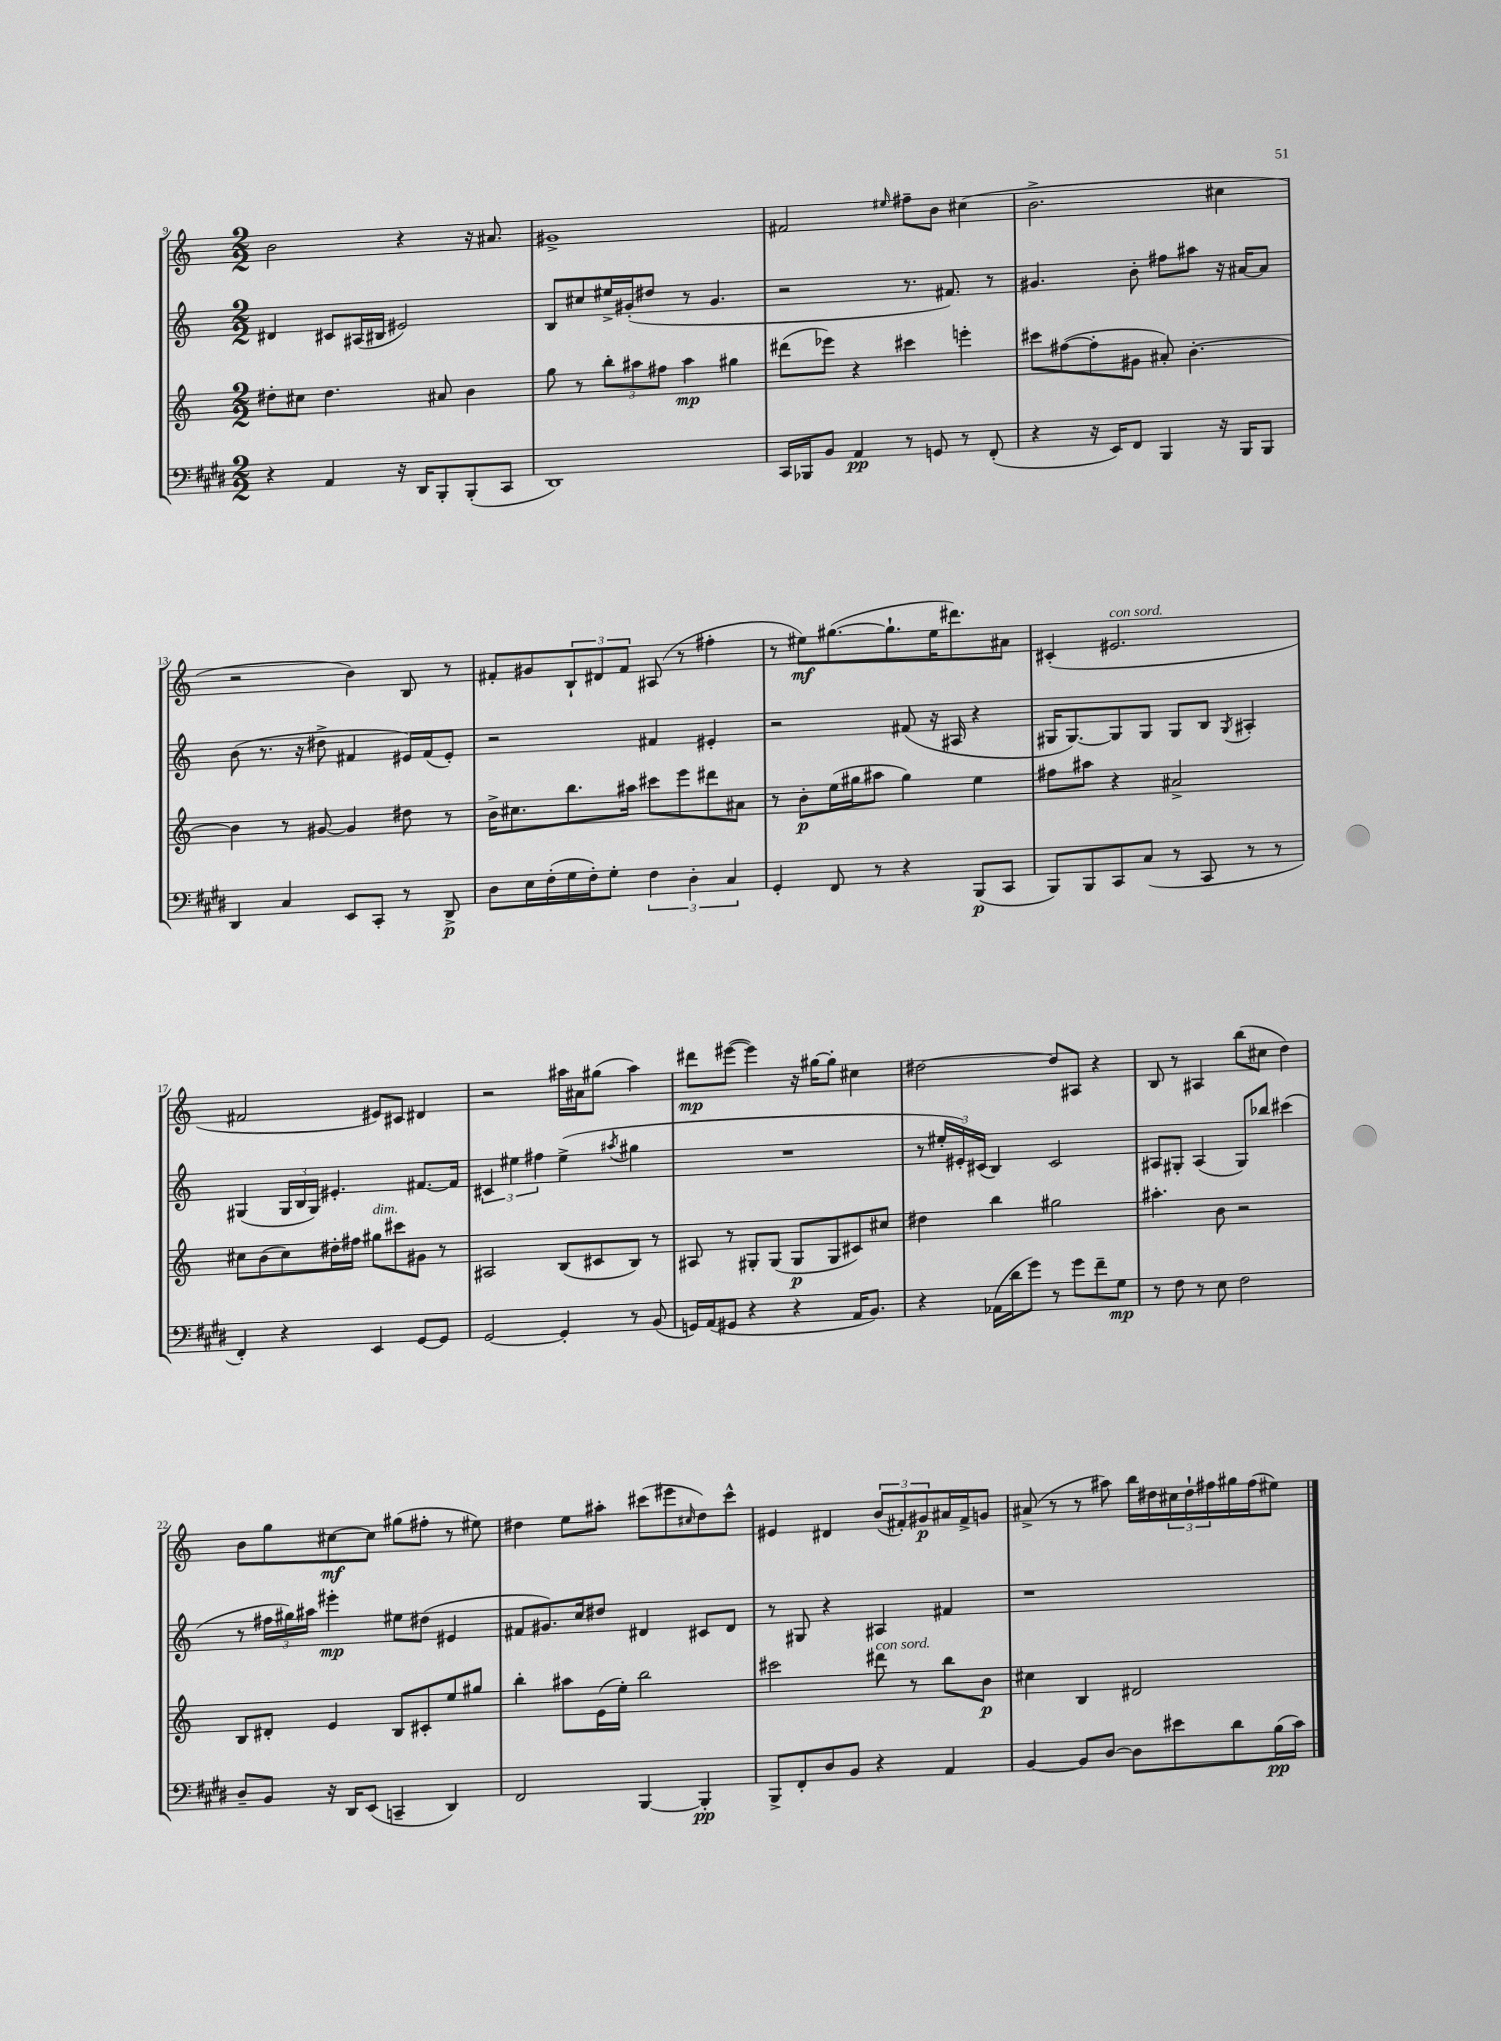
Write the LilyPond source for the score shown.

<<
\new StaffGroup <<
\new Staff = "s0" {
    \clef treble \key c \major \numericTimeSignature \time 2/2
    b'2 r4 r16 ais'8. |
    gis'1-> |
    fis'2 \grace { eis''16 } fis''8-- b'8 cis''4( |
    b'2.-> cis''4 |
    r2 b'4) b8 r8 |
    fis'8-. gis'8 \tuplet 3/2 { b8-! dis'8 fis'8 } ais8( r8 fis''4-. |
    r8 eis''8\mf) gis''8.~( gis''8.-! eis''16 dis'''8.) ais'8 |
    cis'4-.( eis'2.^\markup { \italic "con sord." } |
    fis'2 eis'8) cis'8 dis'4 |
    r2 ais''16 ais'16 gis''8( ais''4) |
    dis'''8\mp eis'''8~( eis'''4) r16 gis''16~ gis''8-. cis''4 |
    dis''2~ dis''8 ais8 r4 |
    b8 r8 ais4 b''8( cis''8 d''4) |
    b'8 g''8 cis''8~\mf cis''8 gis''8( fis''8-. r8 eis''8) |
    dis''4 e''8 ais''8-. cis'''8( eis'''8 \grace { cis''16 } dis''8) cis'''8-^ |
    eis'4 dis'4 \tuplet 3/2 { b'8( fis'8-.) gis'8\p } ais'16 fis'16-> g'8 |
    ais'8->( r8 r8 ais''8) b''16 dis''16 \tuplet 3/2 { cis''16 dis''16-! fis''16 } gis''16 fis''16( eis''8) \bar "|." |
}
\new Staff = "s1" {
    \clef treble \key c \major \numericTimeSignature \time 2/2
    dis'4 cis'8 ais16( bis16 eis'2) |
    b8 cis''8 eis''16-> gis'16-.( dis''8 r8 gis'4. |
    r2 r8. fis'8.) r8 |
    gis'4. b'8-. fis''8 ais''8 r16 ais'16~ ais'8 |
    b'8( r8. r16 dis''8-> fis'4 eis'16) fis'16( eis'8-.) |
    r2 fis'4 eis'4-. |
    r2 fis'8( r16 ais16 r4 |
    gis16 gis8.~) gis8 gis8 gis8 b8 \acciaccatura { gis8 } ais4-. |
    gis4( \tuplet 3/2 { gis16 b16 gis16) } eis'4.-. fis'8.~ fis'16 |
    \tuplet 3/2 { cis'4 eis''4 fis''4 } eis''4->( \acciaccatura { ais''8 } gis''4 |
    R1 |
    r8 \tuplet 3/2 { eis''16-. eis'16-.) cis'16( } b4) cis'2 |
    ais8 gis8-. ais4( gis8) bes''8 cis'''4( |
    r8 \tuplet 3/2 { fis''16 gis''16) ais''16 } eis'''4-.\mp eis''8 dis''8( eis'4 |
    fis'8 gis'8.) c''16 dis''8 dis'4 cis'8 dis'8 |
    r8 gis8 r4 ais4 fis'4 |
    r1 \bar "|." |
}
\new Staff = "s2" {
    \clef treble \key c \major \numericTimeSignature \time 2/2
    dis''8-. cis''8 dis''4. ais'8 b'4 |
    g''8 r8 \tuplet 3/2 { b''8-. ais''8 fis''8 } ais''4\mp gis''4 |
    dis'''8( ees'''8) r4 cis'''4 e'''4-. |
    cis'''8 fis''8~( fis''8-. gis'8 ais'8-.) b'4.~-. |
    b'4 r8 gis'8~ gis'4 dis''8 r8 |
    b'16-> cis''8. b''8. ais''16 cis'''8 e'''8 dis'''8 ais'8 |
    r8 b'8-.\p e''16( gis''16 ais''8 gis''4) e''4 |
    fis''8 ais''8 r4 ais'2-> |
    cis''8 b'8( cis''8) dis''16-. fis''16 gis''8^\markup { \italic "dim." } cis'''8 gis'8 r8 |
    ais2 b8( cis'8 b8) r8 |
    ais8 r8 gis8-. gis8( gis8\p gis8 cis'8) cis''8 |
    dis''4 b''4 gis''2 |
    ais''4.-. b'8 r2 |
    b8 dis'8-. e'4 b8 cis'8-. e''8 gis''8 |
    b''4-. ais''8 e'16( e''16-.) b''2 |
    cis'''2 dis'''8^\markup { \italic "con sord." } r8 b''8 b'8\p |
    cis''4 b4 dis'2 \bar "|." |
}
\new Staff = "s3" {
    \clef bass \key e \major \numericTimeSignature \time 2/2
    r4 a,4 r16 dis,16 b,,8-. b,,8-.( cis,8 |
    dis,1) |
    cis,16 bes,,16 b,8 a,4\pp r8 g,8 r8 fis,8-.( |
    r4 r16 e,16) fis,8 b,,4 r16 b,,16 b,,8 |
    dis,4 cis4 e,8 cis,8-. r8 dis,8->\p |
    dis8 e16 fis16-.( gis16 fis16-.) gis8-. \tuplet 3/2 { fis4 dis4-. cis4 } |
    gis,4-. fis,8 r8 r4 b,,8\p( cis,8 |
    b,,8) b,,8 cis,8 cis8( r8 cis,8 r8 r8 |
    fis,4-.) r4 e,4 gis,8~ gis,8 |
    gis,2~ gis,4-. r8 b,8( |
    g,16) a,16( gis,8 r4 r4 a,16 b,8.) |
    r4 aes,16( dis'16 gis'8) r8 gis'8 fis'8-- gis8\mp |
    r8 fis8 r8 e8 fis2 |
    dis8-- b,8 r16 dis,16 e,8( c,4-- dis,4) |
    fis,2 b,,4~ b,,4-.\pp |
    b,,8-> fis,8-. dis8 b,8 r4 a,4 |
    b,4~ b,8 dis8~ dis8 eis'8 dis'8 b16\pp( cis'16) \bar "|." |
}
>>
>>
\layout { \context { \Score currentBarNumber = #9 } }
